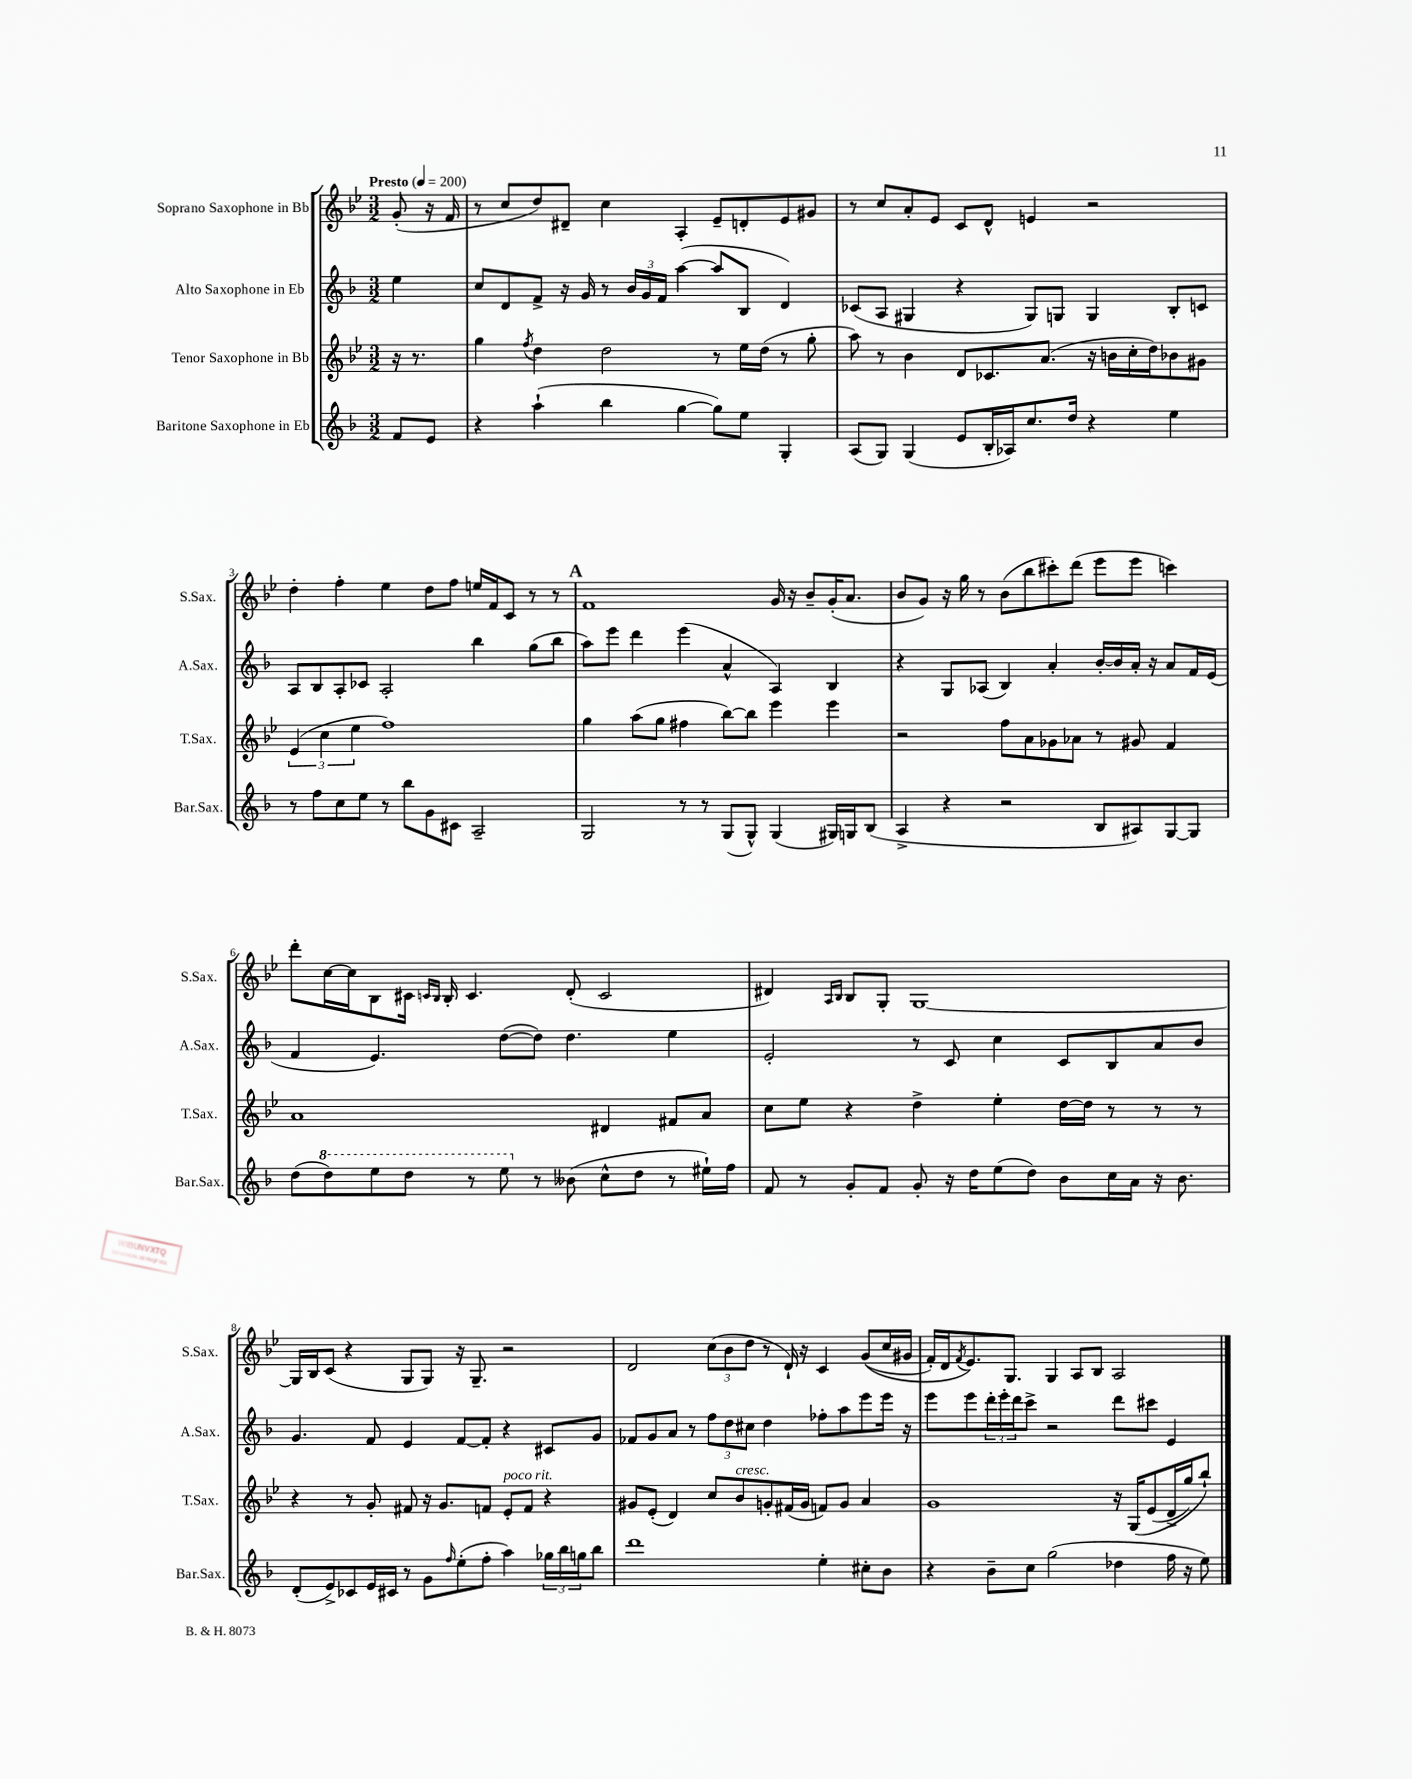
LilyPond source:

<<
\new StaffGroup <<
\new Staff = "s0" \with { instrumentName = "Soprano Saxophone in Bb" shortInstrumentName = "S.Sax." } {
    \clef treble \key bes \major \numericTimeSignature \time 3/2 \partial 4 \tempo "Presto" 4 = 200
    g'8-.( r16 f'16 |
    r8 c''8 d''8) dis'8-- c''4 a4-. ees'8-- d'8-. ees'8 gis'8 |
    r8 c''8 a'8-. ees'8 c'8 d'8-^ e'4 r2 |
    d''4-. f''4-. ees''4 d''8 f''8 e''16 f'16 c'8 r8 r8 |
    \mark \markup { \bold "A" } f'1 g'16 r16 bes'8-- g'16-.( a'8. |
    bes'8 g'8) r16 g''16 r8 bes'8( bes''8 cis'''8-.) d'''8( ees'''8 ees'''8 c'''4) |
    d'''8-. c''16~ c''16 bes8 cis'16 \grace { c'16 bes16 } bes16-. c'4. d'8-.( c'2 |
    dis'4) \grace { a16 bes16 } bes8 g8-. g1~ |
    g16 bes16 c'8( r4 g8 g8) r16 g8.-- r2 |
    d'2 \tuplet 3/2 { c''8( bes'8 d''8 } r8 d'16-!) r16 c'4 g'8(\( c''16 gis'16 |
    f'16-.) d'16 \acciaccatura { f'8 } ees'8.\) g8. g4 a8 bes8 a2 \bar "|." |
}
\new Staff = "s1" \with { instrumentName = "Alto Saxophone in Eb" shortInstrumentName = "A.Sax." } {
    \clef treble \key f \major \numericTimeSignature \time 3/2 \partial 4
    e''4 |
    c''8 d'8 f'8-> r16 g'16 r8 \tuplet 3/2 { bes'16 g'16 f'16 } a''4~( a''8 bes8 d'4) |
    ces'8( a8 gis4 r4 gis8) g8 g4 bes8-. c'8 |
    a8 bes8 a8-. ces'8 a2-. bes''4 g''8( bes''8 |
    \mark \markup { \bold "A" } a''8) e'''8 d'''4 e'''4( a'4-^ a4) bes4 |
    r4 g8 aes8( bes4) a'4-. bes'16~-. bes'16 a'16-. r16 a'8 f'16 e'16( |
    f'4 e'4.) d''8~( d''8) d''4. e''4 |
    e'2-. r8 c'8 c''4 c'8 bes8 a'8 bes'8 |
    g'4. f'8 e'4 f'8~ f'8-. r4 cis'8 g'8 |
    fes'8 g'8 a'8 r8 \tuplet 3/2 { f''8 d''8 cis''8 } d''4 fes''8-. a''8 e'''8 e'''16 r16 |
    e'''8 e'''8 \tuplet 3/2 { d'''16-. e'''16-. d'''16 } c'''8-> r2 d'''8 cis'''8 e'4 \bar "|." |
}
\new Staff = "s2" \with { instrumentName = "Tenor Saxophone in Bb" shortInstrumentName = "T.Sax." } {
    \clef treble \key bes \major \numericTimeSignature \time 3/2 \partial 4
    r16 r8. |
    g''4 \acciaccatura { f''8 } d''4 d''2 r8 ees''16 d''16( r8 g''8-. |
    a''8) r8 bes'4 d'8 ces'8. a'8.( r16 b'16 c''16-. d''16) bes'8 gis'8 |
    \tuplet 3/2 { ees'4( c''4 ees''4 } f''1) |
    \mark \markup { \bold "A" } g''4 a''8( g''8 fis''4 bes''8~) bes''8 ees'''4 ees'''4 |
    r2 f''8 a'8 ges'8 aes'8 r8 gis'8 f'4 |
    a'1 dis'4 fis'8 a'8 |
    c''8 ees''8 r4 d''4-> ees''4-. d''16~ d''16 r8 r8 r8 |
    r4 r8 g'8-. fis'8 r16 g'8. f'8 ees'8-.^\markup { \italic "poco rit." } f'8 r4 |
    gis'8 ees'8-.( d'4) c''8 bes'8^\markup { \italic "cresc." } g'8-. fis'16( g'16 f'8) g'8 a'4 |
    g'1 r16 g16\( ees'8( d'16-> g''16) bes''8-!\) \bar "|." |
}
\new Staff = "s3" \with { instrumentName = "Baritone Saxophone in Eb" shortInstrumentName = "Bar.Sax." } {
    \clef treble \key f \major \numericTimeSignature \time 3/2 \partial 4
    f'8 e'8 |
    r4 a''4-!( bes''4 g''4~ g''8) e''8 g4-. |
    a8( g8) g4( e'8 bes16-. aes16) c''8. d''16 r4 e''4 |
    r8 f''8 c''8 e''8 r8 bes''8 g'8 cis'8 a2-- |
    \mark \markup { \bold "A" } g2 r8 r8 g8( g8-^) g4( gis16) g16 bes8( |
    a4-> r4 r2 bes8 ais8) g8~ g8 |
    d''8( \ottava #1 d'''8) e'''8 d'''8 r8 e'''8 \ottava #0 r8 beses'8( c''8-^ d''8 r8 eis''16-!) f''16 |
    f'8 r8 g'8-. f'8 g'8-. r16 d''16 e''8( d''8) bes'8 c''16 a'16 r16 bes'8. |
    d'8-.( e'8->) ces'8 e'16 cis'16 r8 g'8 \grace { f''16 } e''8-.( f''8-. a''4) \tuplet 3/2 { ges''16 bes''16 g''16 } bes''8 |
    d'''1 e''4-. cis''8-. bes'8 |
    r4 bes'8-- c''8 g''2( des''4 f''16 r16 e''8) \bar "|." |
}
>>
>>
